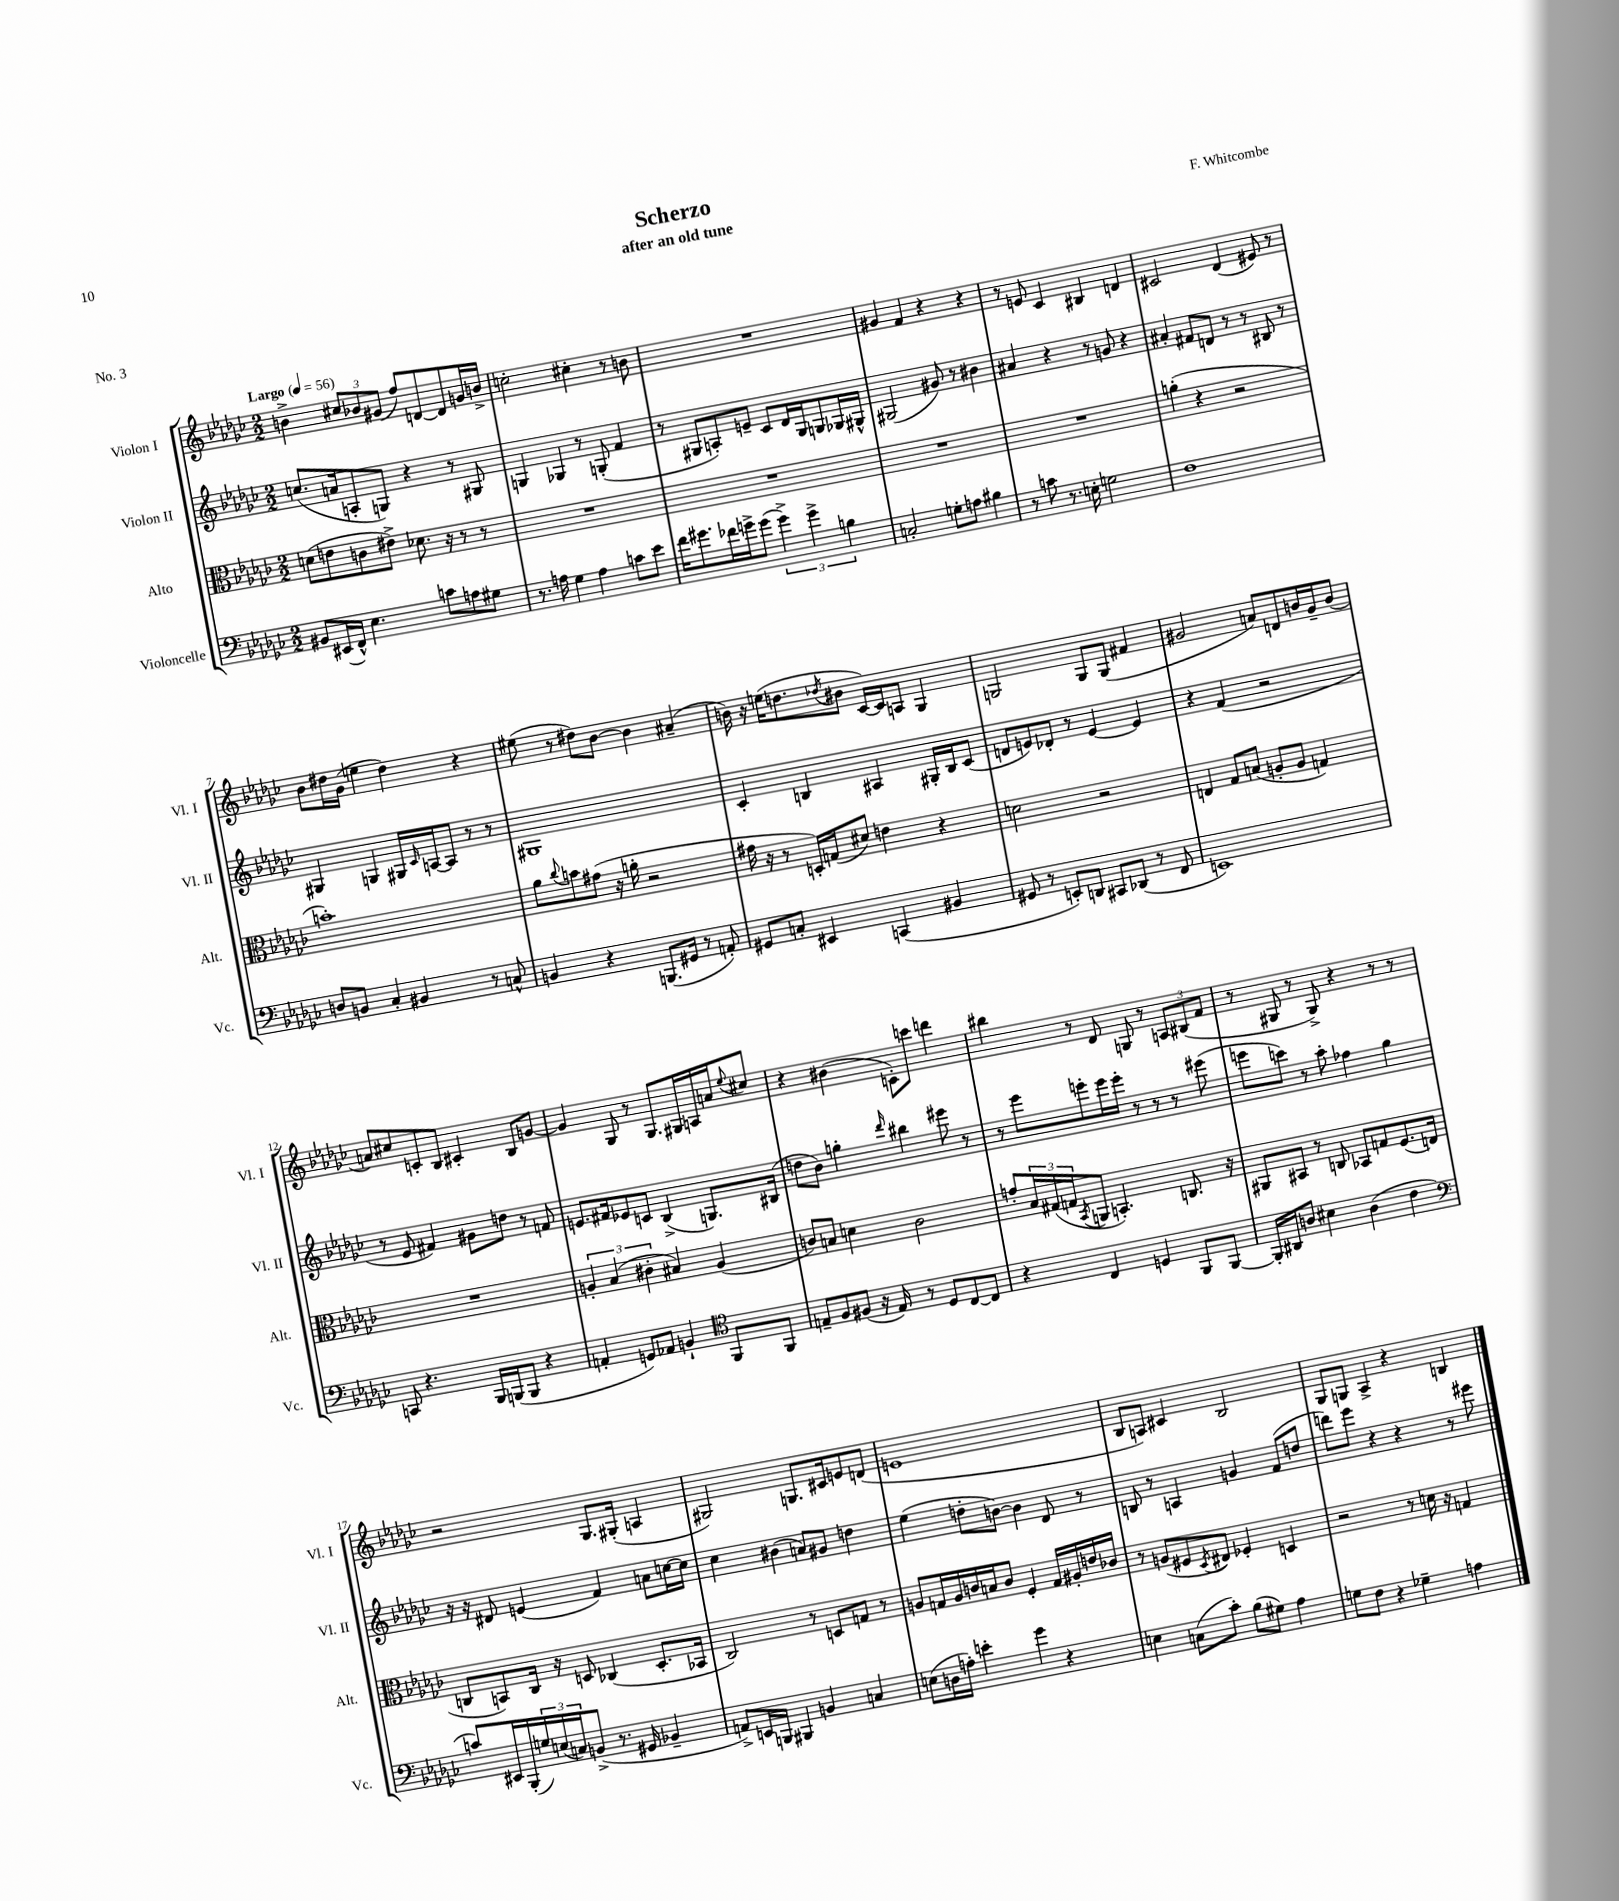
\header { title = "Scherzo" composer = "F. Whitcombe" subtitle = "after an old tune" piece = "No. 3" }
<<
\new StaffGroup <<
\new Staff = "s0" \with { instrumentName = "Violon I" shortInstrumentName = "Vl. I" } {
    \clef treble \key ges \major \numericTimeSignature \time 2/2 \tempo "Largo" 4 = 56
    b'4-> \tuplet 3/2 { cis''8 bes'8 gis'8( } f''8) d'8~ d'8 g'16 b'16-> |
    c''2-. cis''4-. r8 b'8 |
    R1 |
    gis'4 f'4 r4 r4 |
    r8 e'8 ces'4 bis4 d'4 |
    cis'2 des'4( eis'8) r8 |
    bes'8 dis''16 ges'16( e''4 dis''4) r4 |
    eis''8( r8 dis''8) bes'8~ bes'4 ais'4--( |
    b'16) r16 e''16( d''8. \acciaccatura { des''8 } bis'8 ces'16~) ces'16 a8 ges4 |
    g2 g8 g8( fis'4 |
    gis'2 a'8) d'8 b'16 gis'16-- b'8( |
    a'8) cis''8 c'8-. bes8 cis'4-. bes8 g'8~ |
    g'4 ges8 r8 ges8. gis16 a16 a'16 \appoggiatura { ees''8 } cis''8 |
    r4 bis'4( c'8-.) c'''8 d'''4 |
    bis''4 r8 des'8 g8 r8 \tuplet 3/2 { a8 bis8( f'8 } |
    r8 gis8 r8 gis8->) r4 r8 r8 |
    r2 ges8. gis16-.( a4 |
    gis2) g8. cis'16 e'8 d'8( |
    e'1 |
    bes8 a8) cis'4 bes2 |
    ges8 g8 aes4-> r4 b4 \bar "|." |
}
\new Staff = "s1" \with { instrumentName = "Violon II" shortInstrumentName = "Vl. II" } {
    \clef treble \key ges \major \numericTimeSignature \time 2/2
    c''8.( a'16 a8-. g8) r4 r8 gis8 |
    g4 ges4 r8 g8-.( f'4 |
    r8 gis8 a8-.) e'8-- ces'8 des'16 gis16 g8 ges16 gis16-^ |
    gis2( gis'8) r8 bis'4 |
    ais'4 r4 r8 g'8 r4 |
    ais'4-. fis'8 d'8 r8 r8 bis8 r8 |
    gis4 g4 gis16 \grace { ces'16 } a16~ a8 r8 r8 |
    gis1 |
    ces'4-. b4 ais4 gis16-. b16 ces'8( |
    d'8 e'8) des'8-. r8 e'4~ e'4 |
    r4 f'4( r2 |
    r8 ees'8 fis'4) gis'8 d''8 r8 f'8 |
    e'8. fis'16 ees'8 c'8 bes4->( g8.) bis16( |
    d''8 bes'8) g''4-. \grace { des'''16 } bis''4 eis'''8 r8 |
    r8 ees'''8 e'''8-. e'''16 e'''16-. r8 r8 r8 eis'''8( |
    e'''8 c'''8) r8 aes''8-. fes''4 ges''4 |
    r16 r16 dis'8 e'4( f'4) a'8 c''16~ c''16 |
    ces''4 bis'4( a'8) gis'8 d''4 |
    ees''4( d''8-. b'8~) b'4 des'8 r8 |
    b8 r8 a4 g'4 f'8( d''8 |
    d'''8) ees'''8 r4 r4 r8 eis'''8 \bar "|." |
}
\new Staff = "s2" \with { instrumentName = "Alto" shortInstrumentName = "Alt." } {
    \clef alto \key ges \major \numericTimeSignature \time 2/2
    d'8( e'8 c'8 eis'8->) des'8. r16 r8 r8 |
    R1 |
    R1 |
    R1 |
    R1 |
    a'4-.( r4 r2 |
    b'1-.) |
    aes'8 \appoggiatura { ces''8 } b'8 gis'8( r16 a'16-. r2 |
    gis'16 r16 r8 d16-.) g16( dis'8) e'4 r4 |
    d'2 r2 |
    e4 ges8 b8( a8-. a8 g4) |
    R1 |
    \tuplet 3/2 { a4-. bes4( cis'4-. } bis4) a4( |
    c'8) b8 d'4 c'2 |
    g'8-. \tuplet 3/2 { bes16 gis16( g16 } \acciaccatura { bes,8 } a,8 b,4.-.) c8. r16 |
    ais,8 bis,8 r8 c8 bes,8 g8 f8.( e16 |
    c8 b,8) c16 r16 d8 ces4( d8.-. bes,16 |
    ces2) r8 d8 g8 r8 |
    a8 g16 a16 c'16 b16 c'8 f4-. g16 ais16-. e'16 ces'16 |
    r8 a8( fis8 \acciaccatura { des8 } eis8) fes4-. d4 |
    r2 r8 d'16 r16 g4 \bar "|." |
}
\new Staff = "s3" \with { instrumentName = "Violoncelle" shortInstrumentName = "Vc." } {
    \clef bass \key ges \major \numericTimeSignature \time 2/2
    bis,8 eis,16( f,16-^) ees4. c'8 a8 gis8 |
    r8. a16 ges4 a4 c'8 ees'8 |
    f'16 gis'8. fes'16 g'16-> g'8( \tuplet 3/2 { g'4->) g'4-> b4 } |
    c2-. g8-. a8 bis4 |
    r8 c'8 r8. e16-. g2 |
    f1 |
    d8 b,8 ces4-. bis,4 r8 c8-^ |
    b,4 r4 b,,8.( gis,16 r8 a,8-.) |
    gis,8 c8-. eis,4 c,4( bis,4 |
    gis,8 r8 e,8-.) d,8 cis,8 des,8( r8 f,8 |
    e,1) |
    c,8 r4. bes,,16 b,,16( b,,8 r4 |
    a,4-. g,8) aes,8 b,4-! \clef tenor f,8 f,8 |
    e8-- f8 fis8( r16 e16) r8 des8 ces8~ ces8 |
    r4 ces4 d4 f,8 f,8~ |
    f,16-. ais,16 a8 bis4 a4( ces'4 |
    \clef bass c'8) eis,16 bes,,16-.( \tuplet 3/2 { g16) e16( c16) } b,8->( r8. gis,16 bes,4-- |
    a,8->) e,16 b,,16 bis,,4 b,4 c4 |
    e8( d16 a16-.) e'4-. ges'4 r4 |
    e4 c8( ces'8-.) bes8( gis8) aes4 |
    g8 f8 r4 ges4-- a4 \bar "|." |
}
>>
>>
